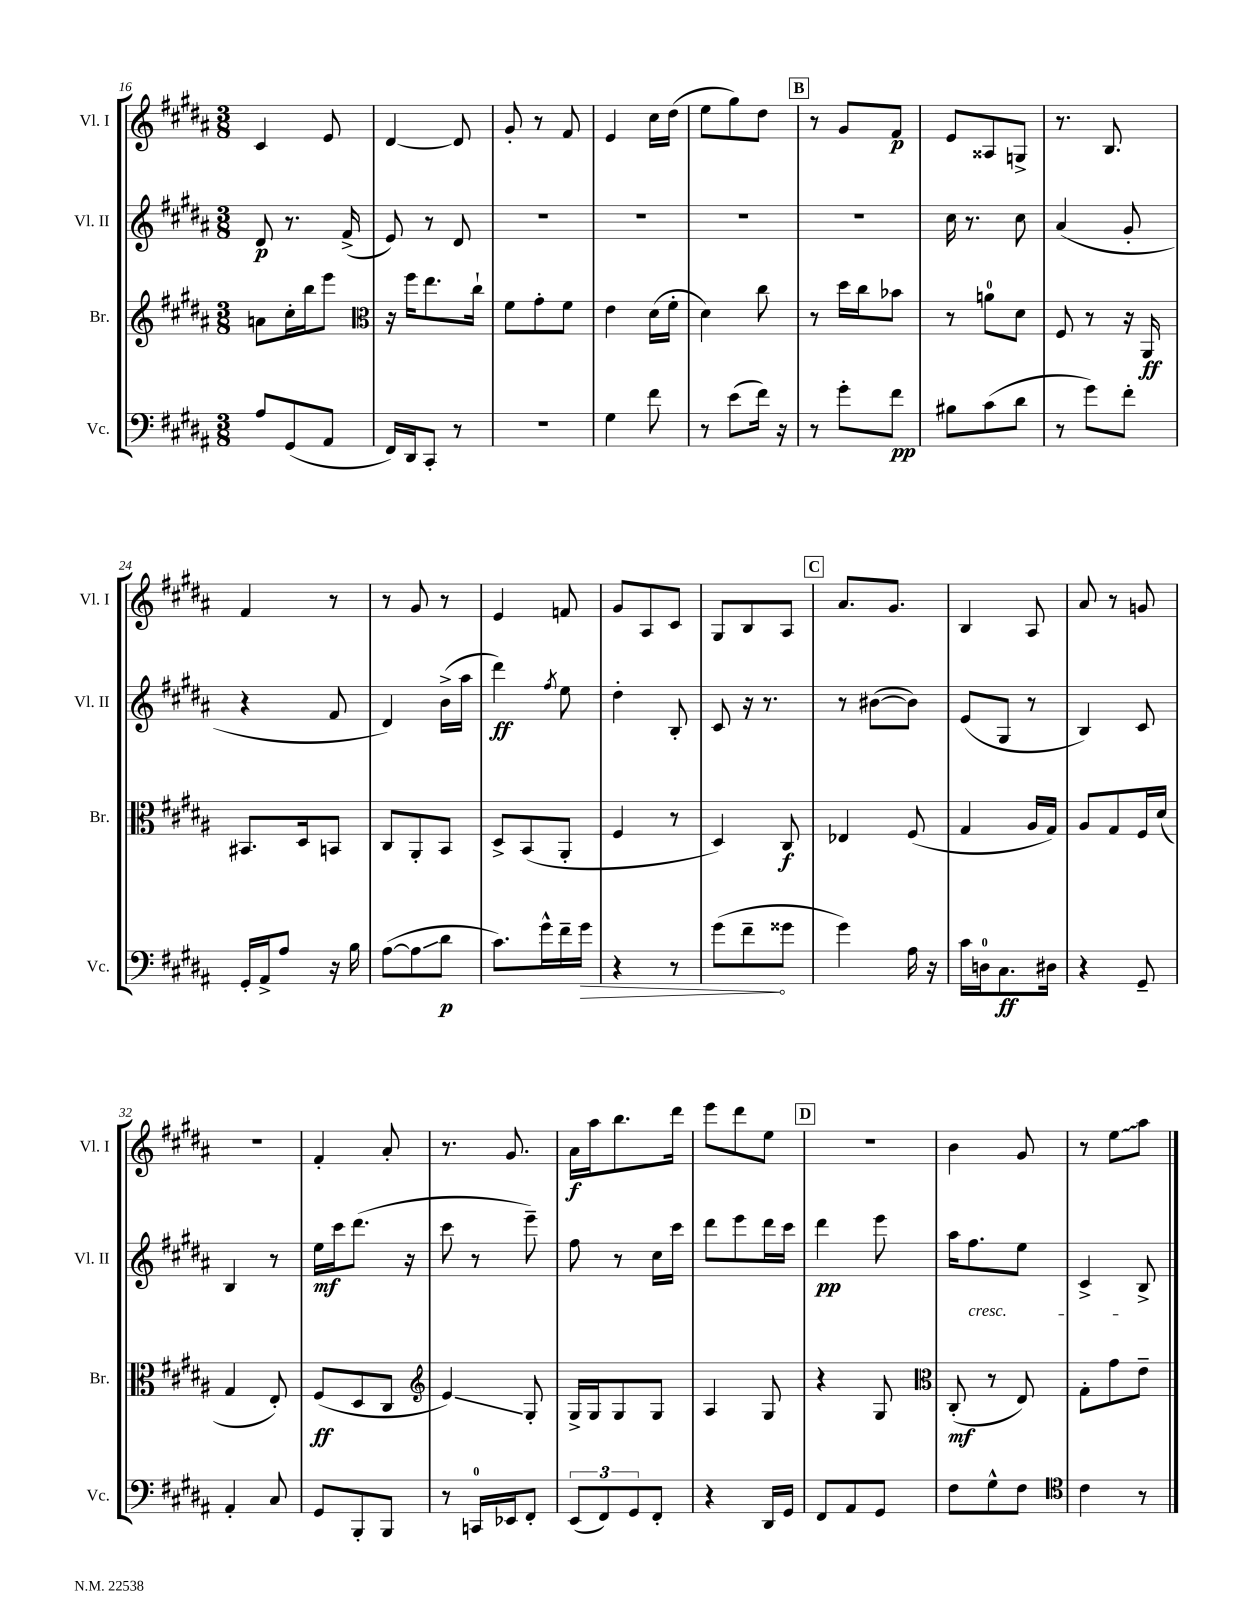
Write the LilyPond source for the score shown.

<<
\new StaffGroup <<
\new Staff = "s0" \with { instrumentName = "Vl. I" shortInstrumentName = "Vl. I" } {
    \clef treble \key b \major \numericTimeSignature \time 3/8
    cis'4 e'8 |
    dis'4~ dis'8 |
    gis'8-. r8 fis'8 |
    e'4 cis''16 dis''16( |
    e''8 gis''8) dis''8 |
    \mark \markup { \box "B" } r8 gis'8 fis'8\p |
    e'8 aisis8 g8-> |
    r8. b8. |
    fis'4 r8 |
    r8 gis'8 r8 |
    e'4 f'8 |
    gis'8 ais8 cis'8 |
    gis8 b8 ais8 |
    \mark \markup { \box "C" } ais'8. gis'8. |
    b4 ais8 |
    ais'8 r8 g'8 |
    r4. |
    fis'4-. ais'8-. |
    r8. gis'8. |
    ais'16\f ais''16 b''8. dis'''16 |
    e'''8 dis'''8 e''8 |
    \mark \markup { \box "D" } r4. |
    b'4 gis'8 |
    r8 \once \override Glissando.style = #'zigzag e''8\glissando ais''8 \bar "|." |
}
\new Staff = "s1" \with { instrumentName = "Vl. II" shortInstrumentName = "Vl. II" } {
    \clef treble \key b \major \numericTimeSignature \time 3/8
    dis'8\p r8. fis'16->( |
    e'8) r8 dis'8 |
    R4. |
    R4. |
    R4. |
    \mark \markup { \box "B" } R4. |
    cis''16 r8. cis''8 |
    ais'4( gis'8-. |
    r4 fis'8 |
    dis'4) b'16->( ais''16 |
    dis'''4\ff) \acciaccatura { fis''8 } e''8 |
    dis''4-. b8-. |
    cis'8 r16 r8. |
    \mark \markup { \box "C" } r8 bis'8~( bis'8) |
    e'8( gis8 r8 |
    b4) cis'8 |
    b4 r8 |
    e''16\mf cis'''16 dis'''8.( r16 |
    cis'''8 r8 e'''8--) |
    fis''8 r8 cis''16 cis'''16 |
    dis'''8 e'''8 dis'''16 cis'''16 |
    \mark \markup { \box "D" } dis'''4\pp e'''8 |
    ais''16 fis''8.\cresc e''8 |
    cis'4-> b8->\! \bar "|." |
}
\new Staff = "s2" \with { instrumentName = "Br." shortInstrumentName = "Br." } {
    \clef treble \key b \major \numericTimeSignature \time 3/8
    a'8 cis''16-. b''16 e'''8 |
    \clef alto r16 fis''16 e''8. cis''16-! |
    fis'8 gis'8-. fis'8 |
    e'4 dis'16( fis'16-. |
    dis'4) cis''8 |
    \mark \markup { \box "B" } r8 dis''16 cis''16 bes'8 |
    r8 a'8-0 dis'8 |
    fis8 r8 r16 ais,16\ff |
    bis,8. dis16 b,8 |
    cis8 ais,8-. b,8 |
    dis8-> b,8( ais,8-. |
    fis4 r8 |
    dis4) cis8\f |
    \mark \markup { \box "C" } ees4 fis8( |
    gis4 ais16 gis16) |
    ais8 gis8 fis16 dis'16( |
    gis4 e8-.) |
    fis8\ff( dis8 cis8 |
    \clef treble e'4\glissando) gis8-. |
    gis16-> gis16 gis8 gis8 |
    ais4 gis8 |
    \mark \markup { \box "D" } r4 gis8 |
    \clef alto cis8-.\mf( r8 e8) |
    gis8-. gis'8 e'8-- \bar "|." |
}
\new Staff = "s3" \with { instrumentName = "Vc." shortInstrumentName = "Vc." } {
    \clef bass \key b \major \numericTimeSignature \time 3/8
    ais8 gis,8( ais,8 |
    fis,16) dis,16 cis,8-. r8 |
    R4. |
    gis4 fis'8 |
    r8 e'8( fis'16) r16 |
    \mark \markup { \box "B" } r8 gis'8-. fis'8\pp |
    bis8 cis'8( dis'8 |
    r8 gis'8) fis'8-. |
    gis,16-. ais,16-> ais8 r16 b16 |
    ais8~( ais8\glissando dis'8\p |
    cis'8.) gis'16-^ fis'16-- \once \override Hairpin.circled-tip = ##t gis'16\> |
    r4 r8 |
    gis'8( fis'8--\! gisis'8 |
    \mark \markup { \box "C" } gis'4) ais16 r16 |
    cis'16 d16-0 cis8.\ff dis16 |
    r4 gis,8-- |
    ais,4-. cis8 |
    gis,8 b,,8-. b,,8 |
    r8 c,16-0 ees,16 fis,8-. |
    \tuplet 3/2 { e,8( fis,8) gis,8 } fis,8-. |
    r4 dis,16 gis,16 |
    \mark \markup { \box "D" } fis,8 ais,8 gis,8 |
    fis8 gis8-^ fis8 |
    \clef tenor cis'4 r8 \bar "|." |
}
>>
>>
\layout { \context { \Score currentBarNumber = #16 } }
